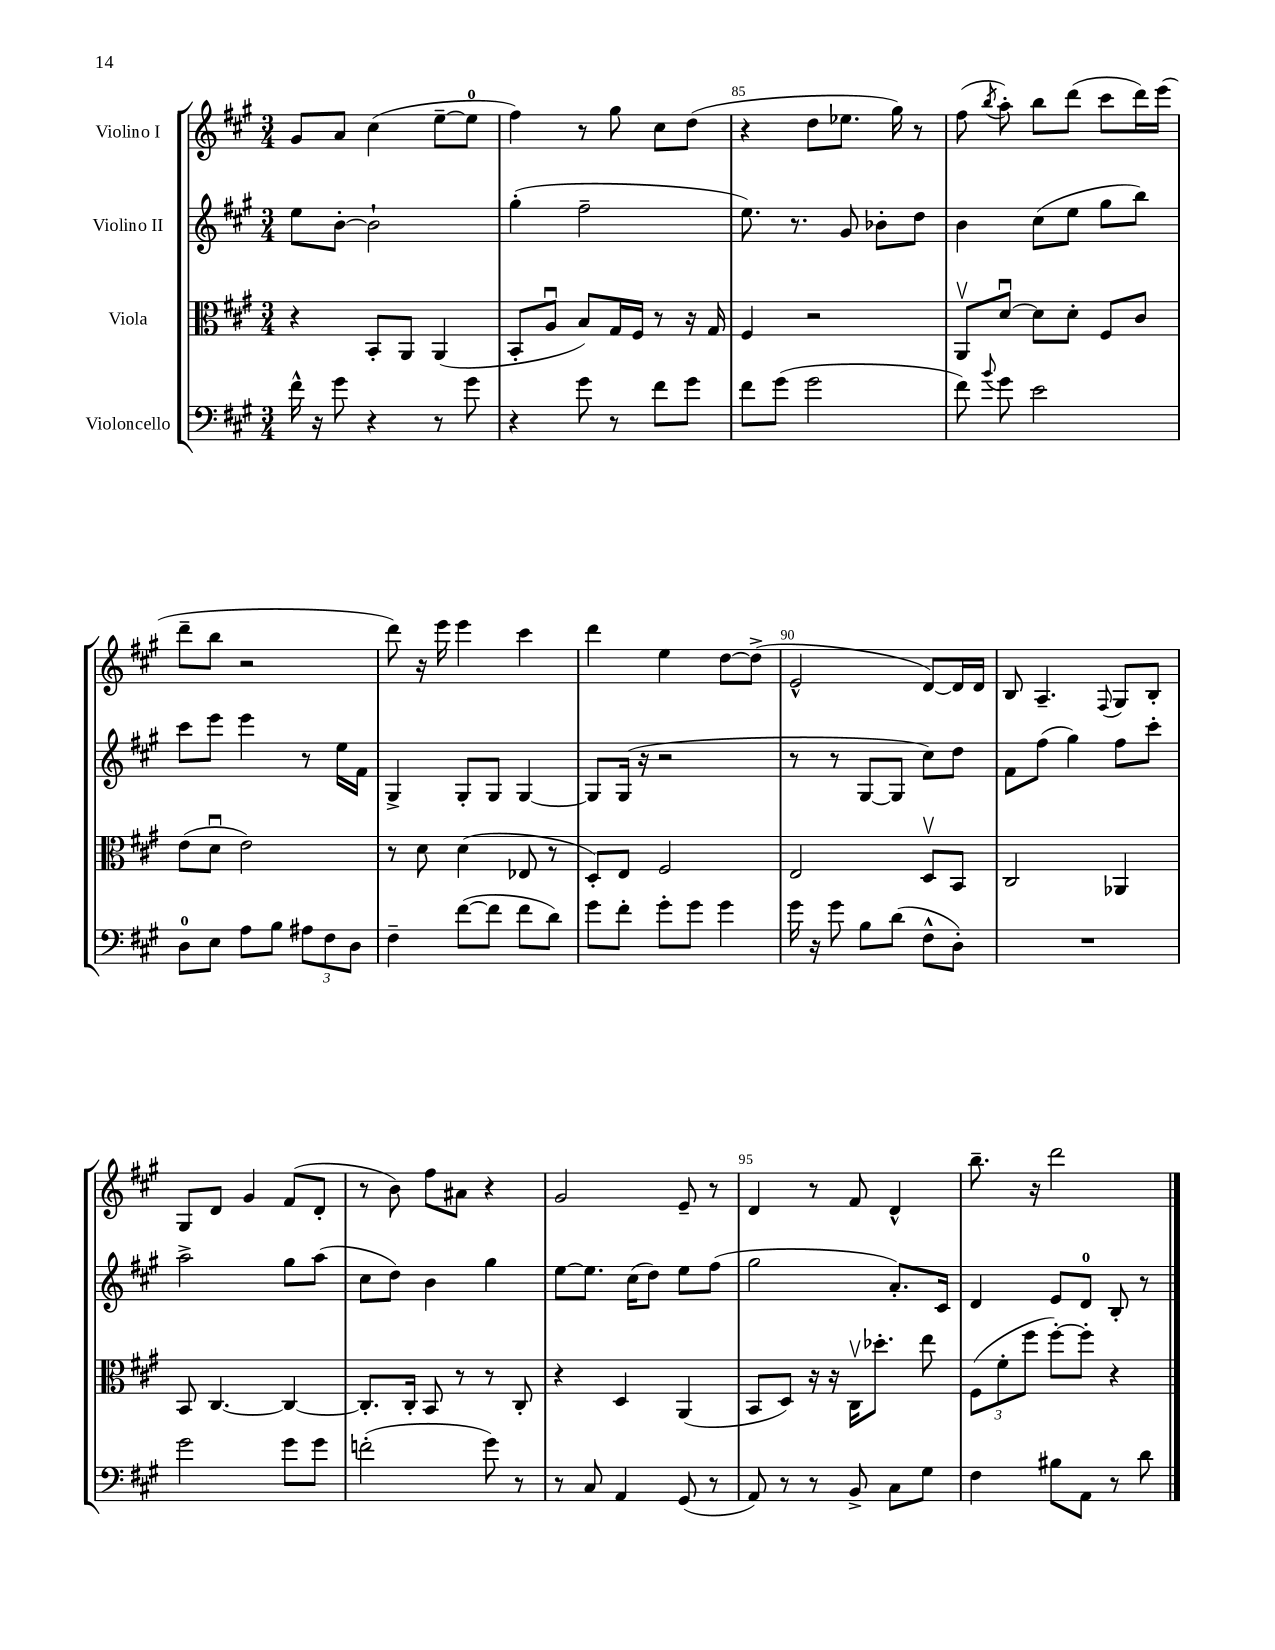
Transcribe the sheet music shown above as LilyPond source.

<<
\new StaffGroup <<
\new Staff = "s0" \with { instrumentName = "Violino I" } {
    \clef treble \key a \major \numericTimeSignature \time 3/4
    \autoBeamOff gis'8[ a'8] cis''4( e''8[~-- e''8]-0 |
    fis''4) r8 gis''8 cis''8[ d''8]( |
    r4 d''8[ ees''8.] gis''16) r8 |
    fis''8( \acciaccatura { b''8 } a''8-.) b''8[ d'''8]( cis'''8[ d'''16) e'''16]( |
    d'''8[-- b''8] r2 |
    d'''8) r16 e'''16 e'''4 cis'''4 |
    d'''4 e''4 d''8[~ d''8]->( |
    e'2-^ d'8[~) d'16 d'16] |
    b8 a4.-- \appoggiatura { fis8 } gis8[ b8]-. |
    gis8[ d'8] gis'4 fis'8[( d'8]-. |
    r8 b'8) fis''8[ ais'8] r4 |
    gis'2 e'8-- r8 |
    d'4 r8 fis'8 d'4-^ |
    b''8.-- r16 d'''2 \bar "|." |
}
\new Staff = "s1" \with { instrumentName = "Violino II" } {
    \clef treble \key a \major \numericTimeSignature \time 3/4
    \autoBeamOff e''8[ b'8]~-. b'2-! |
    gis''4-.( fis''2-- |
    e''8.) r8. gis'8 bes'8[-. d''8] |
    b'4 cis''8[( e''8] gis''8[ b''8]) |
    cis'''8[ e'''8] e'''4 r8 e''16[ fis'16] |
    gis4-> gis8[-. gis8] gis4~ |
    gis8[ gis16]( r16 r2 |
    r8 r8 gis8[~ gis8] cis''8[) d''8] |
    fis'8[ fis''8]( gis''4) fis''8[ cis'''8]-. |
    a''2-> gis''8[ a''8]( |
    cis''8[ d''8]) b'4 gis''4 |
    e''8[~ e''8.] cis''16[( d''8]) e''8[ fis''8]( |
    gis''2 a'8.[-.) cis'16] |
    d'4 e'8[ d'8]-0 b8-. r8 \bar "|." |
}
\new Staff = "s2" \with { instrumentName = "Viola" } {
    \clef alto \key a \major \numericTimeSignature \time 3/4
    \autoBeamOff r4 b,8[-. a,8] a,4( |
    b,8[-. a8]\downbow b8[) gis16 fis16] r8 r16 gis16 |
    fis4 r2 |
    a,8[\upbow d'8]~\downbow d'8[ d'8]-. fis8[ cis'8] |
    e'8[( d'8]\downbow e'2) |
    r8 d'8 d'4( ees8 r8 |
    d8[-.) e8] fis2 |
    e2 d8[\upbow b,8] |
    cis2 aes,4 |
    b,8 cis4.~ cis4~ |
    cis8.[-. cis16]-. b,8 r8 r8 cis8-. |
    r4 d4 a,4( |
    b,8[ d8]) r16 r16 cis16[\upbow des''8.]-. e''8 |
    \tuplet 3/2 { fis8[( fis'8-. fis''8] } fis''8[~-.) fis''8]-. r4 \bar "|." |
}
\new Staff = "s3" \with { instrumentName = "Violoncello" } {
    \clef bass \key a \major \numericTimeSignature \time 3/4
    \autoBeamOff fis'16-^ r16 gis'8 r4 r8 gis'8 |
    r4 gis'8 r8 fis'8[ gis'8] |
    fis'8[ gis'8]( gis'2 |
    fis'8) \appoggiatura { b'8 } gis'8 e'2 |
    d8[-0 e8] a8[ b8] \tuplet 3/2 { ais8[ fis8 d8] } |
    fis4-- fis'8[~( fis'8] fis'8[ d'8]) |
    gis'8[ fis'8]-. gis'8[-. gis'8] gis'4 |
    gis'16 r16 gis'8 b8[ d'8]( fis8[-^ d8]-.) |
    R2. |
    gis'2 gis'8[ gis'8] |
    f'2-.( gis'8) r8 |
    r8 cis8 a,4 gis,8( r8 |
    a,8) r8 r8 b,8-> cis8[ gis8] |
    fis4 bis8[ a,8] r8 d'8 \bar "|." |
}
>>
>>
\layout { \context { \Score currentBarNumber = #83 \override BarNumber.break-visibility = ##(#f #t #t) barNumberVisibility = #(every-nth-bar-number-visible 5) } }
